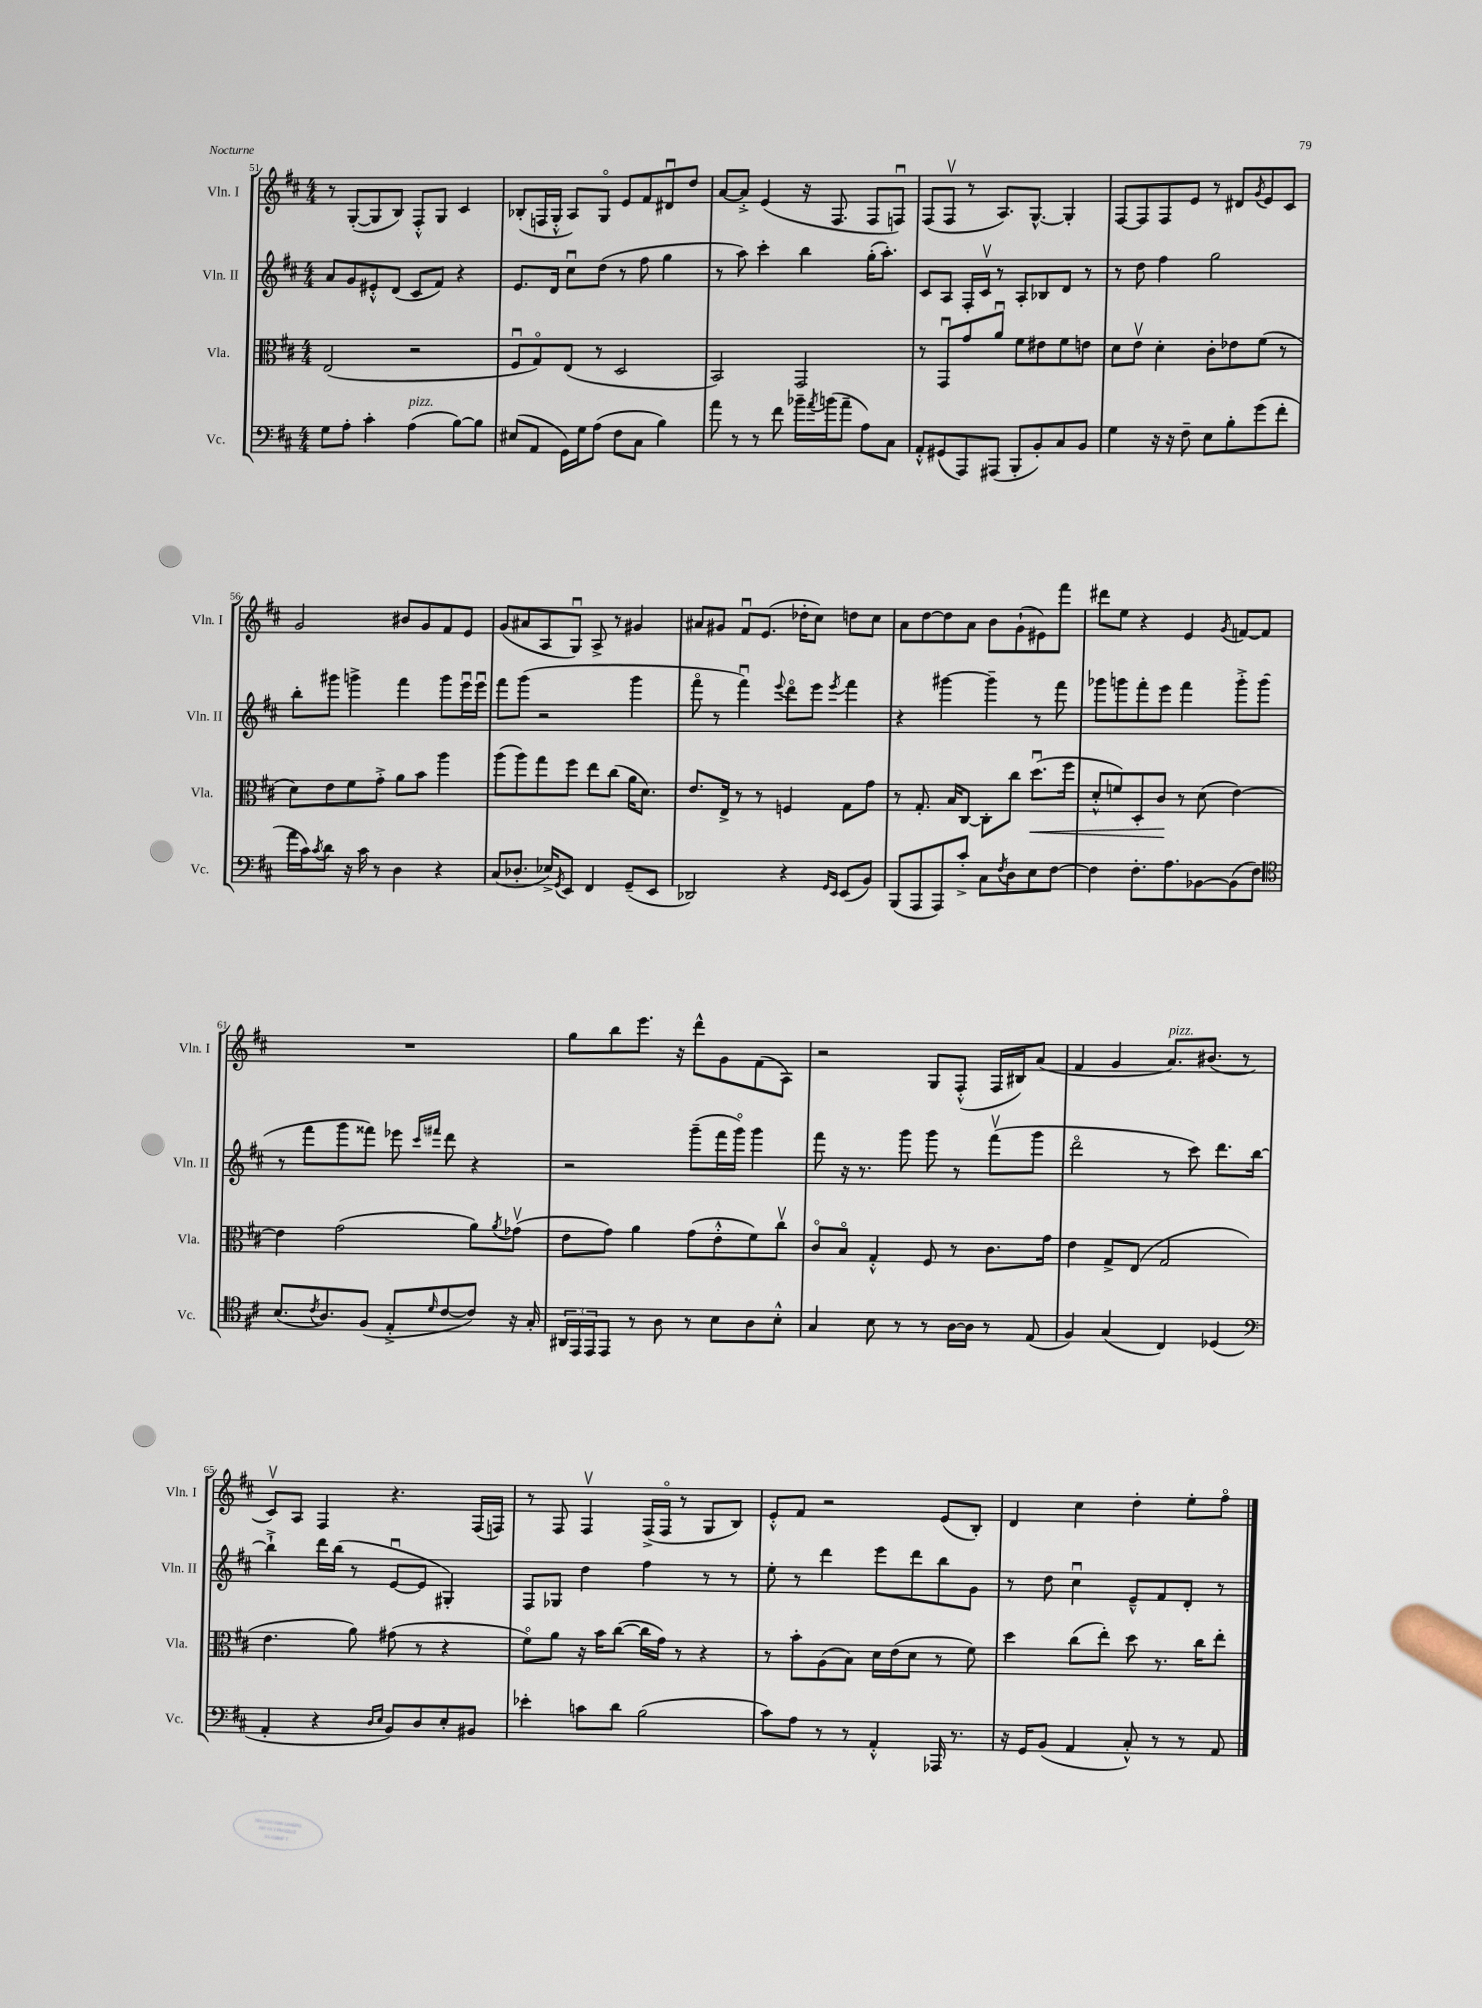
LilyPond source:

<<
\new StaffGroup <<
\new Staff = "s0" \with { instrumentName = "Vln. I" shortInstrumentName = "Vln. I" } {
    \clef treble \key d \major \numericTimeSignature \time 4/4
    r8 g8~-.( g8 b8) fis8-.-^ g8 cis'4 |
    bes8-.( f16 g16-.-^ a8) g8\flageolet e'8 fis'8 dis'8\downbow d''8 |
    a'8~ a'8-.-> e'4( r16 fis8. fis8 f8\downbow) |
    fis8( fis8\upbow r8 a8.) g8.~-^ g4-. |
    fis8~ fis8 fis8 e'8 r8 dis'8 \acciaccatura { g'8 } e'8 cis'8 |
    g'2 bis'8 g'8 fis'8 e'8 |
    g'8( ais'8 a8 g8\downbow) a8-> r8 gis'4 |
    ais'8 gis'8 fis'8\downbow e'8.( des''16-. cis''8) d''8 cis''8 |
    a'8 d''8~ d''8 a'8 b'8 g'8-!( eis'8) fis'''8 |
    dis'''8 e''8 r4 e'4 \acciaccatura { g'8 } f'8~ f'8 |
    R1 |
    g''8 b''8 e'''8. r16 d'''8-^ g'8 fis'8( a8) |
    r2 g8 fis8-.-^( fis16 bis16) a'8( |
    fis'4 g'4 a'8.^\markup { \italic "pizz." }) bis'8.( r8 |
    cis'8\upbow) a8 fis4 r4. fis16( f16) |
    r8 fis8 fis4\upbow fis16->( fis16\flageolet r8 g8 b8) |
    e'8-.-^ fis'8 r2 e'8( b8-.) |
    d'4 cis''4 d''4-. e''8-. fis''8\flageolet \bar "|." |
}
\new Staff = "s1" \with { instrumentName = "Vln. II" shortInstrumentName = "Vln. II" } {
    \clef treble \key d \major \numericTimeSignature \time 4/4
    a'8 g'8 eis'8-.-^ d'8( cis'8 fis'8) r4 |
    e'8. d'16 cis''8\downbow d''8( r8 fis''8 g''4 |
    r8 a''8) cis'''4-. b''4 g''16-.( a''8.-.) |
    cis'8 a8 fis16-. cis'16\upbow r8 a8-. bes8 d'8 r8 |
    r8 d''8 fis''4 g''2 |
    b''8-. gis'''8 g'''4-> fis'''4 g'''8 e'''16\downbow e'''16\downbow |
    fis'''8 g'''8( r2 g'''4 |
    fis'''8\flageolet r8 fis'''4\downbow) \appoggiatura { e'''8 } d'''8\flageolet e'''8 \acciaccatura { e'''8 } fis'''4 |
    r4 gis'''4~ gis'''4-- r8 fis'''8 |
    ges'''8 g'''8 fis'''8-. e'''8 fis'''4 g'''8-.-> g'''8( |
    r8 fis'''8 g'''8 fisis'''8) ees'''8 \grace { cis'''16 fis'''16 } d'''8 r4 |
    r2 g'''8--( fis'''16 g'''16\flageolet) g'''4 |
    fis'''8 r16 r8. g'''8 g'''8 r8 fis'''8\upbow( g'''8 |
    d'''2\flageolet r8 cis'''8) d'''8. b''16~ |
    b''4-!-> d'''16 b''16( r8 e'8~\downbow e'8 gis4-.) |
    fis8 ges8 d''4 fis''4 r8 r8 |
    e''8-. r8 d'''4 e'''8 d'''8 b''8 g'8 |
    r8 d''8 cis''4\downbow e'8---^ fis'8 d'8-. r8 \bar "|." |
}
\new Staff = "s2" \with { instrumentName = "Vla." shortInstrumentName = "Vla." } {
    \clef alto \key d \major \numericTimeSignature \time 4/4
    e2( r2 |
    fis8\downbow g8\flageolet) e8( r8 d2 |
    b,2) g,2 |
    r8 g,8\downbow g'8 a'8\downbow fis'8 eis'8 fis'8 e'8 |
    d'8 e'8\upbow d'4-. cis'8-. ees'8 fis'8( r8 |
    d'8) e'8 fis'8 g'8-.-> a'8 b'8 a''4 |
    a''8( a''8) g''8 fis''8 e''8 cis''8( a'16 d'8.) |
    e'8. e16-> r8 r8 f4 g8 g'8 |
    r8 g8.-. b16 cis8~ cis8-. cis''8 d''8.\downbow\<( fis''16 |
    d'8-.-^ f'8) d8-. cis'8\! r8 d'8( e'4~) |
    e'4 g'2( a'8) \acciaccatura { a'8 } ges'8\upbow( |
    e'8 g'8) a'4 g'8( e'8-.-^ fis'8) cis''8\upbow |
    cis'8\flageolet b8\flageolet g4-.-^ fis8 r8 cis'8. g'16 |
    e'4 g8-> e8( g2 |
    e'4. a'8) gis'8( r8 r4 |
    fis'8\flageolet) a'8 r16 b'16 cis''8~( cis''16 g'16) r8 r4 |
    r8 b'8-. a8( b8) d'16 e'16( d'8 r8 fis'8) |
    d''4 cis''8( e''8-.) d''8 r8. cis''16 e''8-. \bar "|." |
}
\new Staff = "s3" \with { instrumentName = "Vc." shortInstrumentName = "Vc." } {
    \clef bass \key d \major \numericTimeSignature \time 4/4
    g8 a8-. cis'4-. a4^\markup { \italic "pizz." }( b8~) b8 |
    eis8( a,8 g,16) g16 a8( fis8 cis8 b4) |
    a'8 r8 r8 fis'8 bes'16-- \acciaccatura { a'8 } b'16( a'8-- a8) cis8 |
    a,8-.-^ gis,8( a,,8) ais,,8( b,,8-. b,8-.) cis8 b,8 |
    g4 r16 r16 fis8-- e8 b8-. g'8( fis'8-. |
    a'16 cis'16) \acciaccatura { cis'8 } d'8 r16 cis'16 r8 d4 r4 |
    cis8( des8.-. ees16->) \acciaccatura { g,8 } e,8 fis,4 g,8--( e,8 |
    des,2) r4 \grace { g,16 e,16 } e,8( b,8) |
    b,,8( a,,8 a,,8) cis'8-.-> cis8 \acciaccatura { fis8 } d8 e8 fis8~ |
    fis4 fis8.-. a8. bes,8~ bes,8( fis8) |
    \clef tenor b8.( \acciaccatura { cis'8 } a8.) fis8( e8-.-> \grace { d'16 } cis'8~ cis'8) r16 g16-. |
    \tuplet 3/2 { ais,16 e,16 e,16 } e,8 r8 a8 r8 b8 a8 b8-.-^ |
    g4 b8 r8 r8 a16~ a16 r8 e8( |
    fis4) g4( cis4) des4( |
    \clef bass a,4-. r4 \grace { d16 e16 } b,8) d8 e8-. bis,8 |
    ees'4-. c'8 d'8 b2( |
    cis'8) a8 r8 r8 a,4-.-^ aes,,16 r8. |
    r16 g,16 b,8( a,4 cis8-.-^) r8 r8 a,8 \bar "|." |
}
>>
>>
\layout { \context { \Score currentBarNumber = #51 } }
